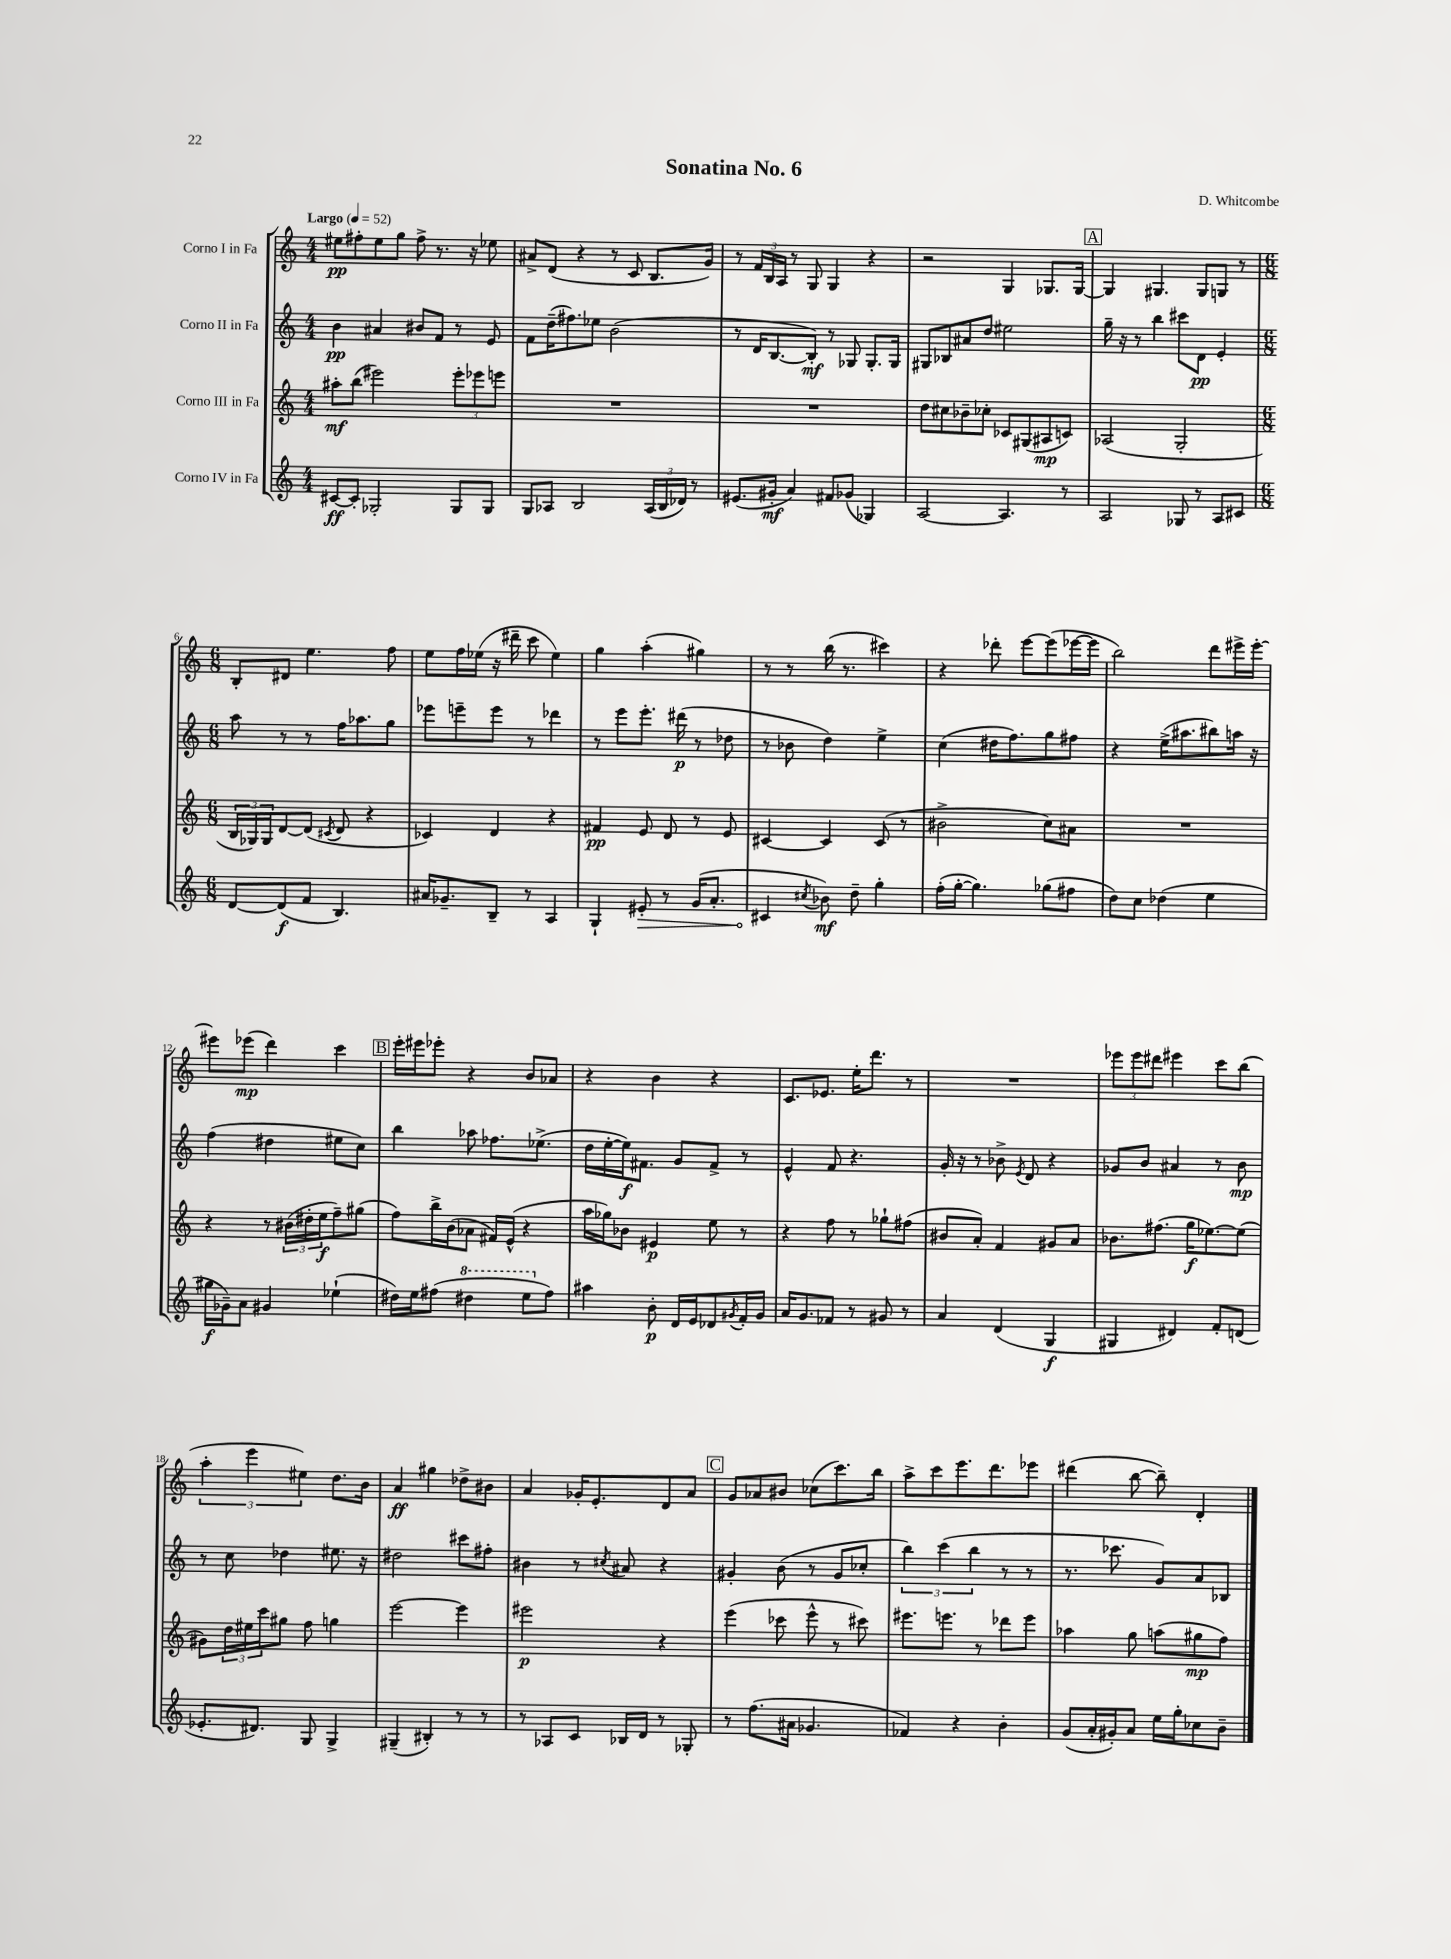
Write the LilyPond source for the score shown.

\header { title = "Sonatina No. 6" composer = "D. Whitcombe" }
<<
\new StaffGroup <<
\new Staff = "s0" \with { instrumentName = "Corno I in Fa" } {
    \clef treble \key c \major \numericTimeSignature \time 4/4 \tempo "Largo" 4 = 52
    eis''8\pp fis''8-. eis''8 g''8 fis''8-> r8. r16 ees''8 |
    ais'8-> d'8( r4 r8 c'8 b8. g'16) |
    r8 \tuplet 3/2 { f'16 b16 a16 } r8 g8 g4 r4 |
    r2 g4 ges8. ges16~ |
    \mark \markup { \box "A" } ges4 gis4. gis8 g8 r8 |
    \numericTimeSignature \time 6/8 b8-. dis'8 e''4. f''8 |
    e''8 f''16 ees''16( r16 dis'''16-- c'''8 ees''4) |
    g''4 a''4-.( gis''4) |
    r8 r8 b''16( r8. cis'''4) |
    r4 des'''8-. e'''8~ e'''8( ees'''16~ ees'''16 |
    b''2) d'''8 eis'''16-> eis'''16~-. |
    eis'''8 ees'''8\mp( d'''4) c'''4 |
    \mark \markup { \box "B" } e'''16-. eis'''16 ees'''8-. r4 b'8 aes'8 |
    r4 b'4 r4 |
    c'8. ees'8. e''16-. d'''8. r8 |
    R2. |
    \tuplet 3/2 { ees'''8 ees'''8 dis'''8 } eis'''4 c'''8 b''8( |
    \tuplet 3/2 { a''4-. e'''4 eis''4) } d''8. b'16 |
    a'4\ff gis''4 des''8-> bis'8 |
    a'4 ges'16-. e'8.-. d'8 a'8 |
    \mark \markup { \box "C" } g'8 aes'8 bis'8 ces''8( c'''8.) b''16 |
    a''8-> c'''8 e'''8. d'''8. ees'''8 |
    dis'''4( b''8~ b''8--) d'4-. \bar "|." |
}
\new Staff = "s1" \with { instrumentName = "Corno II in Fa" } {
    \clef treble \key c \major \numericTimeSignature \time 4/4
    b'4\pp ais'4 bis'8 f'8 r8 e'8 |
    f'8 d''16--( fis''8.) ees''8 b'2( |
    r8 d'16 b8.~ b8-.\mf) r8 ges8 ges8.-. ges16 |
    gis8 bes8 ais'8 d''8 eis''2 |
    \mark \markup { \box "A" } g''16-- r16 r8 b''4 cis'''8 d'8\pp e'4-. |
    \numericTimeSignature \time 6/8 a''8 r8 r8 f''16 aes''8. g''8 |
    ees'''8 e'''8-- e'''8 r8 des'''4 |
    r8 e'''8 e'''8.-. dis'''16\p( r8 des''8 |
    r8 bes'8 d''4) e''4-> |
    c''4( dis''16 f''8.) g''8 fis''8 |
    r4 e''16->( ais''8. bis''8) a''16 r16 |
    f''4( dis''4 eis''8 c''8) |
    \mark \markup { \box "B" } b''4 aes''8 fes''8. ees''8.->( |
    d''16 e''16~-. e''16\f) fis'8. g'8 fis'8-> r8 |
    e'4-^ f'8 r4. |
    g'16-. r16 r8 bes'8-> \acciaccatura { e'8 } d'8 r4 |
    ges'8 b'8 ais'4 r8 b'8\mp |
    r8 c''8 des''4 eis''8. r16 |
    dis''2 cis'''8 fis''8-. |
    bis'4 r8 \acciaccatura { cis''8 } ais'8 r4 |
    \mark \markup { \box "C" } gis'4-. b'8( r8 gis'8 ces''8-. |
    \tuplet 3/2 { b''4) c'''4( b''4 } r8 r8 |
    r8. ces'''8. g'8) a'8 bes8 \bar "|." |
}
\new Staff = "s2" \with { instrumentName = "Corno III in Fa" } {
    \clef treble \key c \major \numericTimeSignature \time 4/4
    ais''8-.\mf b''8( eis'''2) \tuplet 3/2 { eis'''8-. ees'''8 e'''8 } |
    R1 |
    R1 |
    d''8 cis''8 bes'8-- ces''8-. ces'8 gis8( ais8\mp c'8) |
    \mark \markup { \box "A" } aes2( g2-. |
    \numericTimeSignature \time 6/8 \tuplet 3/2 { b16 ges16) ges16 } d'8~ d'8( \acciaccatura { cis'8 } d'8 r4 |
    ces'4) d'4 r4 |
    fis'4\pp e'8 d'8 r8 e'8 |
    cis'4~ cis'4 cis'8( r8 |
    bis'2-> c''8) ais'8 |
    R2. |
    r4 r8 \tuplet 3/2 { bis'16( dis''16-. e''16\f } f''8--) gis''8( |
    \mark \markup { \box "B" } f''8) b''16-> b'16( aes'8 fis'16) e'16-^( r4 |
    a''16 ges''16) bes'8 eis'4\p e''8 r8 |
    r4 f''8 r8 ges''8-! fis''8( |
    bis'8 a'8-.) f'4 gis'8 a'8 |
    bes'8. fis''8.( g''16\f ees''8.~) ees''8( |
    gis'8) \tuplet 3/2 { d''16 eis''16 c'''16 } gis''8 f''8 g''4 |
    e'''2~ e'''4 |
    eis'''2\p r4 |
    \mark \markup { \box "C" } e'''4( ces'''8 e'''8-^ r8 cis'''8) |
    eis'''8. e'''8. r8 des'''8 e'''8 |
    aes''4 g''8 a''8( gis''8\mp f''8) \bar "|." |
}
\new Staff = "s3" \with { instrumentName = "Corno IV in Fa" } {
    \clef treble \key c \major \numericTimeSignature \time 4/4
    cis'8~\ff cis'8-. ges2-. ges8 ges8 |
    g8 aes8 b2 \tuplet 3/2 { aes16( b16 des'16) } r8 |
    eis'8.( gis'16-.\mf a'4) fis'8 ges'8( ges4) |
    a2~ a4. r8 |
    \mark \markup { \box "A" } a2 ges8 r8 a8 cis'8 |
    \numericTimeSignature \time 6/8 d'8~ d'8\f( f'8 b4.) |
    ais'16 ges'8.-- b8-- r8 a4 |
    g4-! \once \override Hairpin.circled-tip = ##t eis'8-.\> r8 g'16( a'8.-. |
    cis'4\! \acciaccatura { cis''8 } bes'8\mf) d''8-- g''4-. |
    f''16-.( g''16~-. g''4.) ges''8( fis''8 |
    d''8) c''8 des''4( e''4 |
    gis''16\f ges'16--) a'8 gis'4 ees''4-!( |
    \mark \markup { \box "B" } dis''16) e''16 fis''8( \ottava #1 dis'''4 e'''8 \ottava #0 fis''8) |
    ais''4 b'8-.\p d'16 e'16 des'8 \acciaccatura { gis'8 } f'16-. gis'16 |
    a'16 g'8. fes'8 r8 gis'8 r8 |
    a'4 d'4( g4\f |
    gis4 dis'4) f'8-. d'8( |
    ees'8.-. dis'8.) g8 g4-> |
    gis4--( bis4-.) r8 r8 |
    r8 aes8 c'8 bes16 d'16 r8 ges8-. |
    \mark \markup { \box "C" } r8 f''8.( ais'16 ges'4. |
    fes'4) r4 b'4-. |
    g'8( a'16-. gis'16-.) a'8 e''16 g''16-. ces''8 b'8-- \bar "|." |
}
>>
>>
